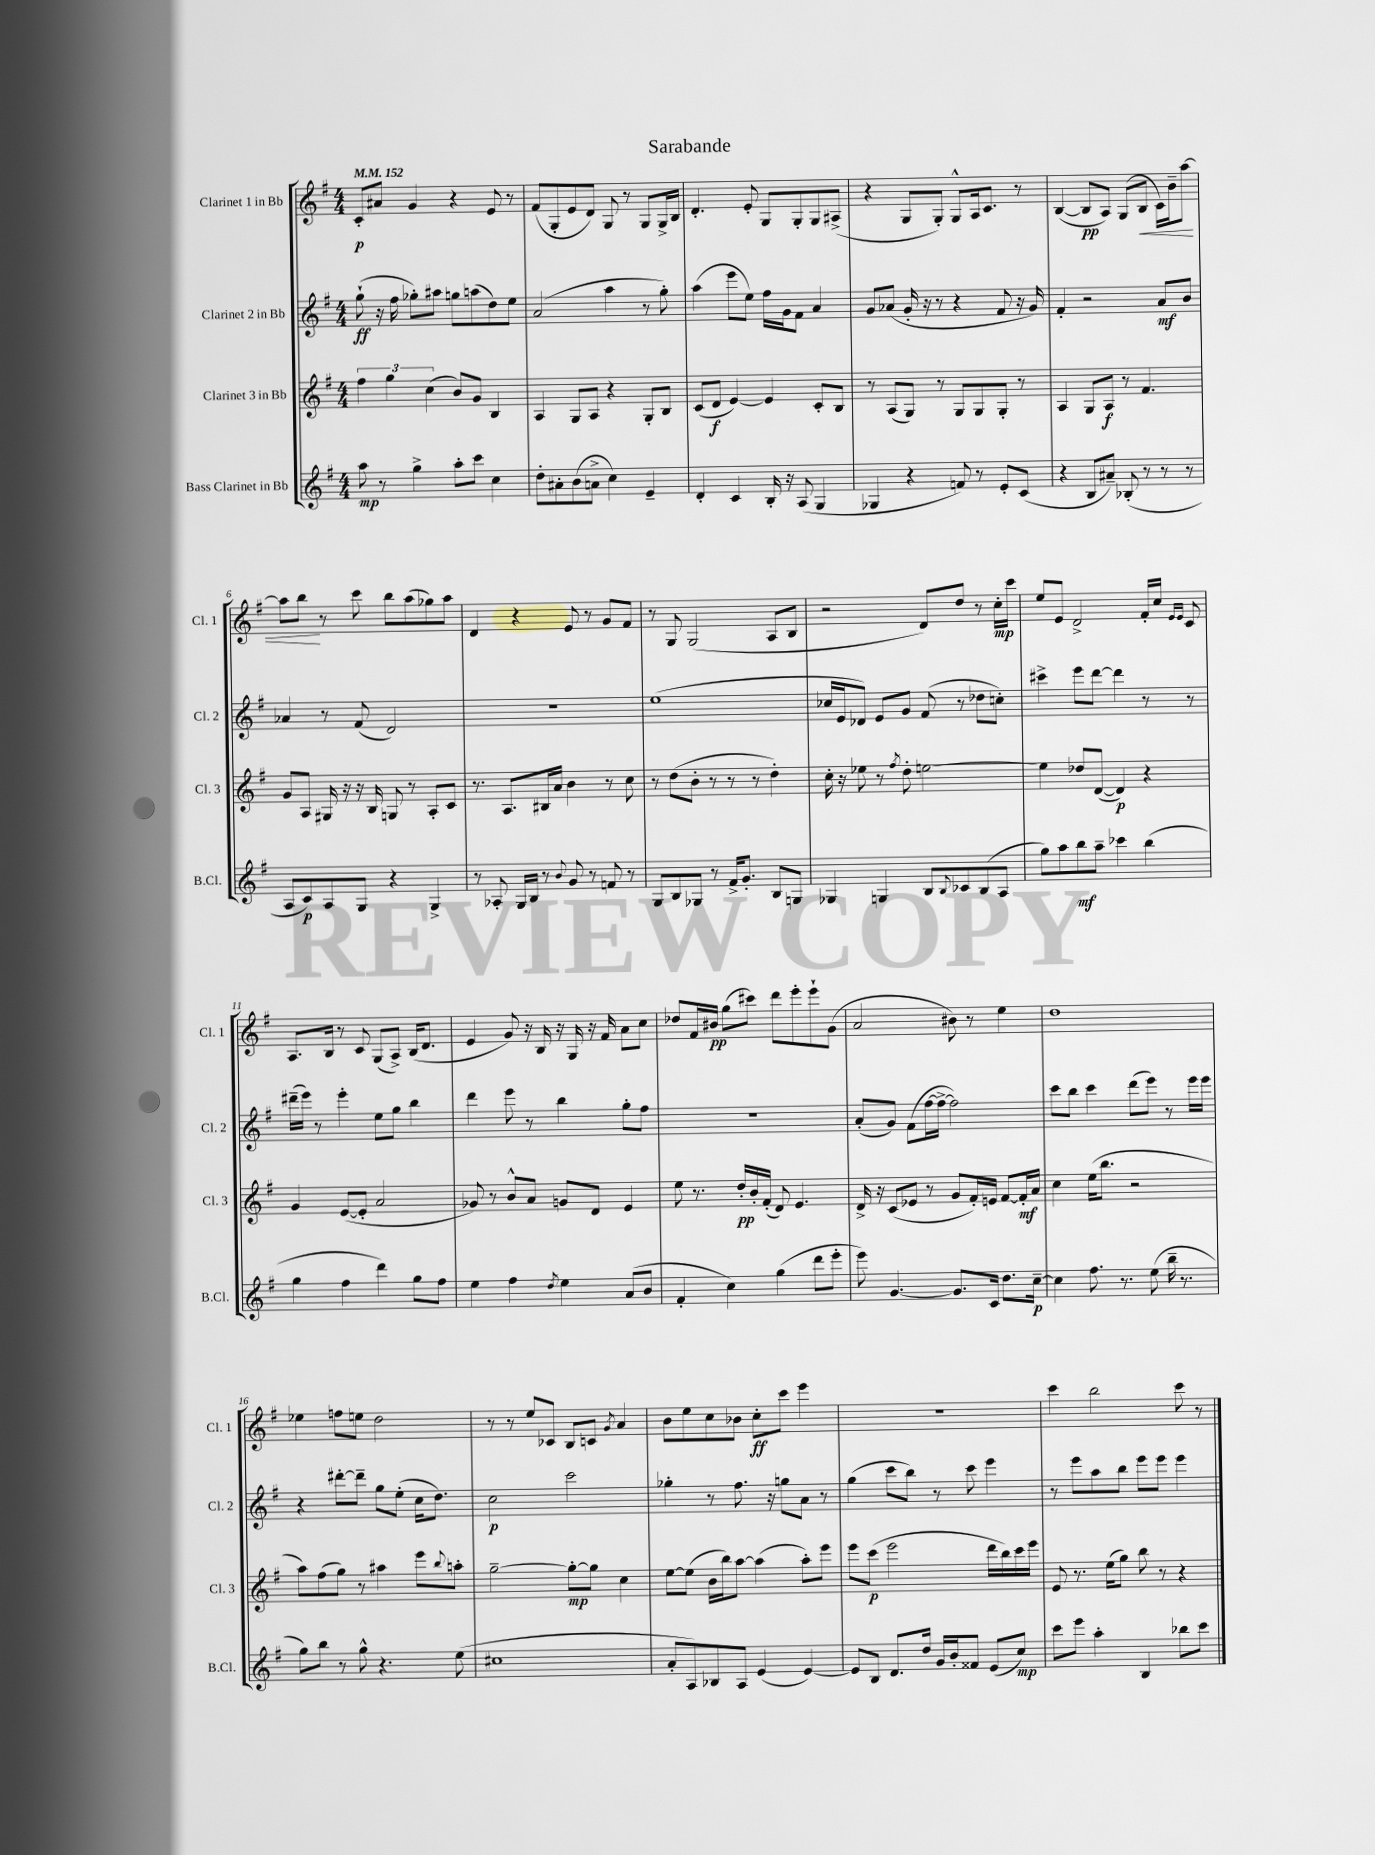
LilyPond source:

\header { title = "Sarabande" }
<<
\new StaffGroup <<
\new Staff = "s0" \with { instrumentName = "Clarinet 1 in Bb" shortInstrumentName = "Cl. 1" } {
    \clef treble \key g \major \numericTimeSignature \time 4/4 \tempo 4 = 152
    c'8-.\p ais'8 g'4 r4 e'8 r8 |
    fis'8( g8-. e'8 d'8) g8 r8 g8 g16-> b16 |
    d'4.-. e'8-. g8 g8-. g8 ais8->( |
    r4 g8 g8-.) g8-^ a16 c'8. r8 |
    b4~( b8\pp a8) g8( b8\< c'16) b'16-- a''8~ |
    a''8 b''8\! r8 c'''8 b''8 a''8( ges''8) a''8 |
    d'4 r4 e'8 r8 g'8 fis'8 |
    r8 g8 g2( a8 b8 |
    r2 d'8) d''8 r8 c''16-.\mp c'''16 |
    e''8 e'8 d'2-> fis'16-. c''16 \grace { e'16 e'16 } c'8 |
    a8. b16 r8 c'8 g8( a8->) b16( d'8. |
    e'4 g'8) r16 b16 r16 g16 r16 fis'16 a'8 c''8 |
    des''8 fis'16 bis'16\pp g''8( cis'''8) d'''8 e'''8-. e'''8-! g'8( |
    a'2 bis'8) r8 e''4 |
    d''1 |
    ees''4 f''8 e''8 d''2 |
    r8 r8 e''8 ces'8 b8 c'8 \acciaccatura { g'8 } a'4 |
    b'8 e''8 c''8 bes'8 c''8-.\ff c'''8 e'''4 |
    R1 |
    c'''4 b''2 c'''8 r8 \bar "|." |
}
\new Staff = "s1" \with { instrumentName = "Clarinet 2 in Bb" shortInstrumentName = "Cl. 2" } {
    \clef treble \key g \major \numericTimeSignature \time 4/4
    g''8-!\ff( r16 fis''16 ges''8-.) ais''8 g''8 a''8( d''8) e''8 |
    a'2( a''4 r8 g''8-.) |
    a''4( e'''8 e''8) fis''16 g'16 fis'8 a'4 |
    g'8 aes'8( g'16-. r16 r8 r4 fis'8 r16 g'16) |
    fis'4-. r2 a'8\mf b'8 |
    aes'4 r8 fis'8( d'2) |
    R1 |
    e''1( |
    ces''16 e'16 des'8) e'8 g'8 fis'8( r8 des''8 c''8-.) |
    cis'''4-> e'''8 d'''8~ d'''4 r8 r8 |
    dis'''16--( e'''16) r8 e'''4-. e''8 g''8 b''4 |
    d'''4 e'''8 r8 b''4 g''8-. fis''8 |
    R1 |
    a'8-.( g'8) fis'8( fis''16~ fis''16~-> fis''2) |
    c'''8 b''8 c'''4 d'''8( e'''8) r8 e'''16 e'''16 |
    r4 dis'''8~-. dis'''8-- g''8 e''8-.( c''16 d''8.) |
    c''2\p c'''2 |
    ges''4-. r8 fis''8. r16 g''8 a'8 r8 |
    g''4( c'''8 b''8) r8 c'''8 e'''4 |
    r8 e'''8 a''8 b''8 e'''8 e'''8 e'''4 \bar "|." |
}
\new Staff = "s2" \with { instrumentName = "Clarinet 3 in Bb" shortInstrumentName = "Cl. 3" } {
    \clef treble \key g \major \numericTimeSignature \time 4/4
    \tuplet 3/2 { fis''4 g''4 c''4( } b'8) g'8 b4 |
    a4 g8 a8 r4 g8-. b8 |
    c'8( d'8\f e'4~) e'4 c'8-. b8 |
    r8 a8( g8) r8 g8 g8 g8-. r8 |
    a4 g8 a8\f r8 fis'4. |
    g'8 a8 gis16 r16 r16 b16 g8 r8 a8-. c'8 |
    r8. a8. bis16 a'16 b'4 r8 c''8 |
    r8 d''8( b'8-. r8 r8 r8 d''4-.) |
    c''16-. r16 ees''8 r8 \acciaccatura { fis''8 } d''8-. e''2~ |
    e''4 des''8 d'8~( d'4\p) r4 |
    g'4 e'8~( e'8-. a'2 |
    ges'8) r8 b'8-^ a'8 g'8 d'8 e'4 |
    e''8 r8. d''16-.\pp b'16-. fis'16-.( d'8) e'4. |
    d'16-> r16 c'8( ees'8 r8 g'8 fis'16-.) e'16 fis'8~ fis'16-.\mf a'16 |
    c''4 e''16( b''8. r2 |
    a''8) fis''8( g''8) r8 ais''4 e'''8 \appoggiatura { b''8 } a''8-. |
    g''2~-- g''8~-.\mp g''8 c''4 |
    e''8~ e''8( b'16 b''16) a''8~ a''4( a''8-.) e'''8 |
    e'''8 c'''8\p( e'''2 d'''16 b''16) c'''16 e'''16 |
    e'8 r8. e''16( g''8) b''8 r8 r4 \bar "|." |
}
\new Staff = "s3" \with { instrumentName = "Bass Clarinet in Bb" shortInstrumentName = "B.Cl." } {
    \clef treble \key g \major \numericTimeSignature \time 4/4
    a''8\mp r8 g''4-> a''8-. c'''8 c''4 |
    d''8-. ais'8-. b'8( a'8-> c''4) e'4-- |
    d'4-. c'4 b16-. r16 a8( g4 |
    ges4 r4 f'8) r8 e'8-. c'8( |
    r4 b8 ais'8--) bes8-.( r8 r8 r8 |
    a8 c'8\p) a8 g8 r4 g4-> |
    r8 aes8-. g16 b16 r8 \appoggiatura { b'8 } g'8 r8 f'8 r8 |
    g8 b8 ges8 r8 fis'16-> g'8.-. b8 g8 |
    ges4 g4 b8 \appoggiatura { b8 } ces'8 b8( a8 |
    g''8) a''8 b''8\mf a''8-- ces'''4 b''4( |
    g''4 fis''4 d'''4) g''8 fis''8 |
    e''4 fis''4 \acciaccatura { d''8 } e''4 a'8( b'8 |
    fis'4-. c''4) g''4( d'''8 e'''8-. |
    e'''8) g'4.~ g'8. c'16 d''8. c''16~--\p |
    c''4 fis''8. r8. e''8( b''16-- r8. |
    g''8) b''8 r8 g''8-^ r4. e''8( |
    cis''1 |
    a'8-. a8) bes8 a8 e'4( e'4~) |
    e'8 b8 d'8. d''16 g'16 b'16-. fisis'8 e'8( c''8\mp) |
    c'''8 e'''8 a''4-. b4 bes''8 c'''8 \bar "|." |
}
>>
>>
